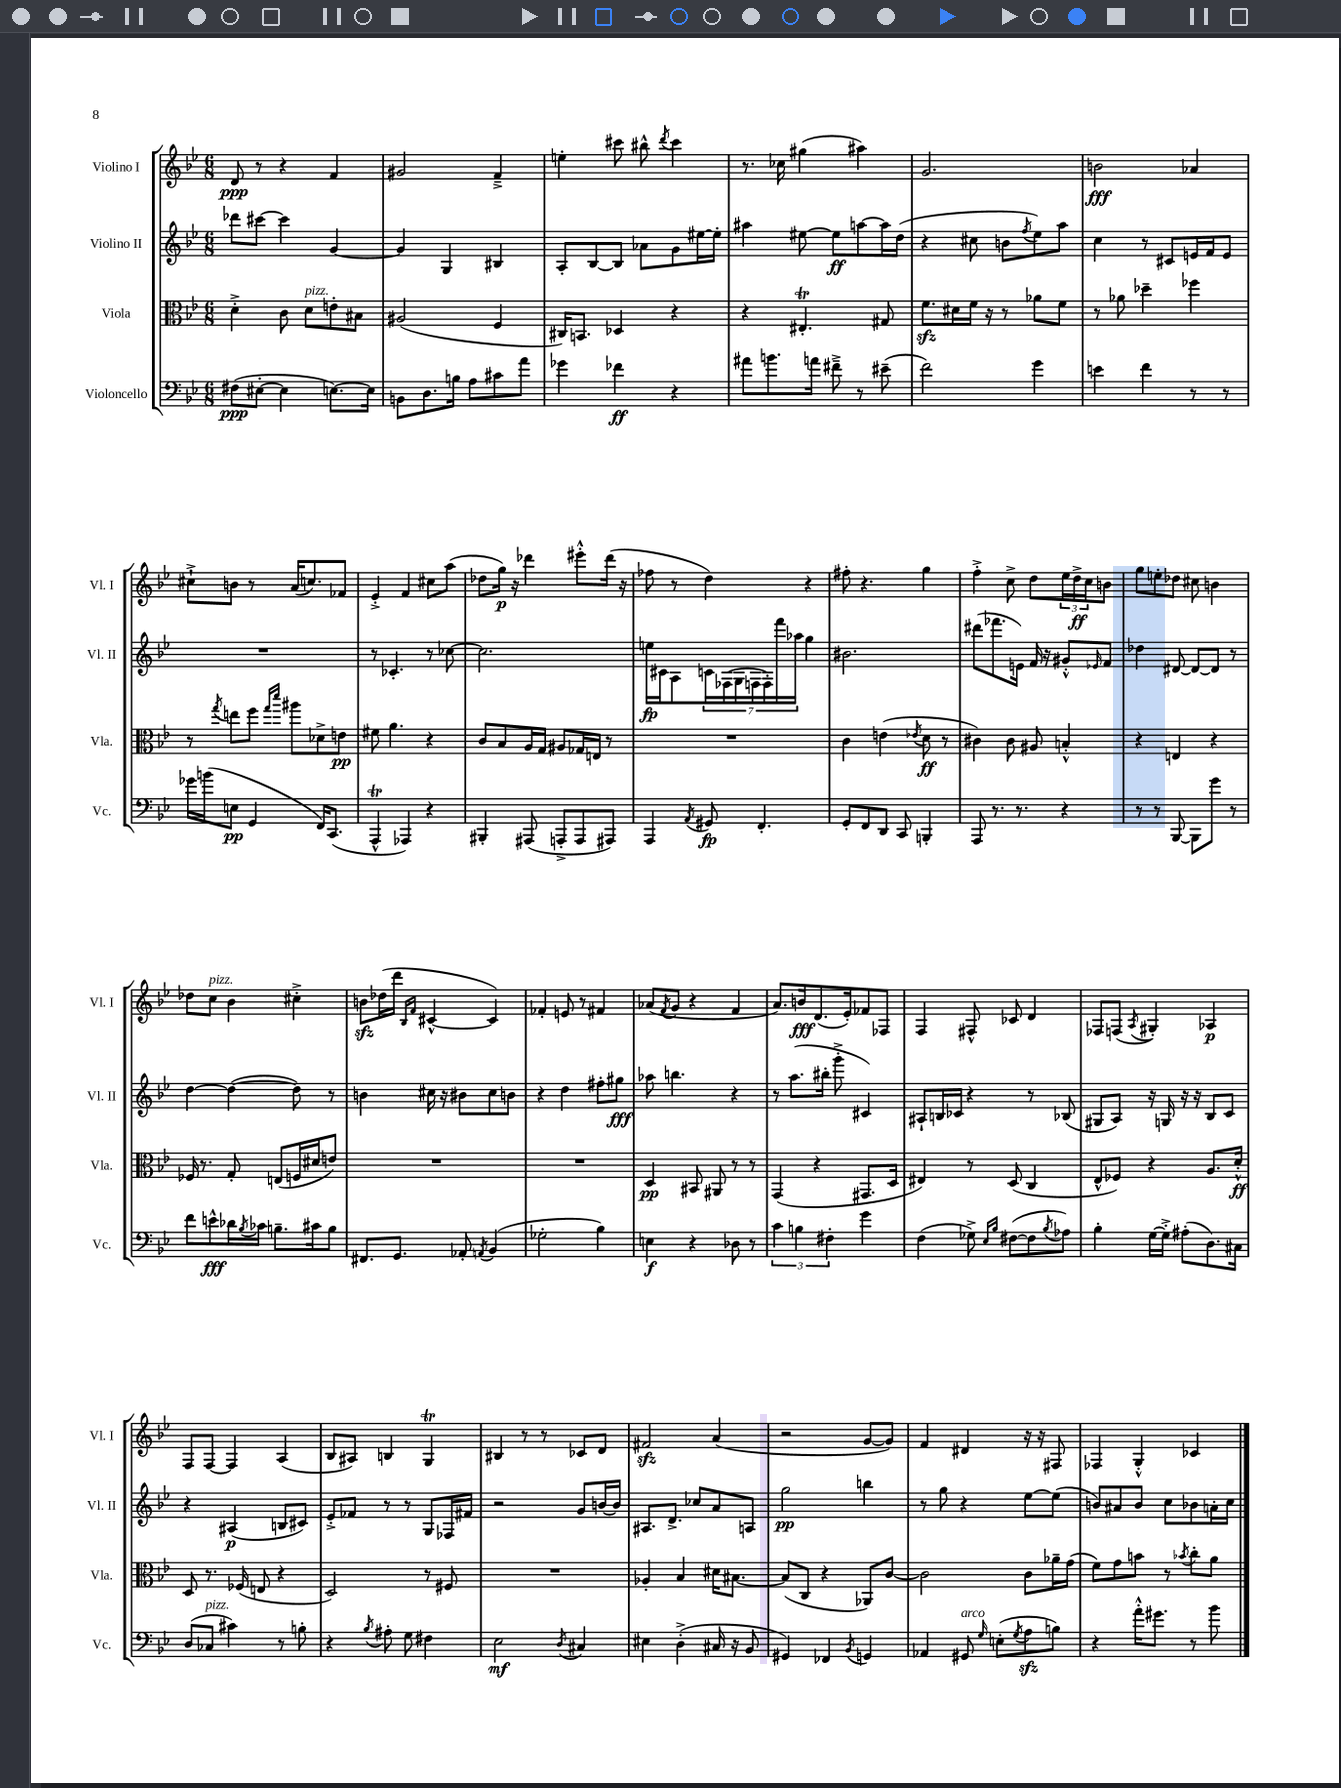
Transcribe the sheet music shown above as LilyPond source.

<<
\new StaffGroup <<
\new Staff = "s0" \with { instrumentName = "Violino I" shortInstrumentName = "Vl. I" } {
    \clef treble \key bes \major \numericTimeSignature \time 6/8
    d'8\ppp r8 r4 f'4 |
    gis'2 f'4---> |
    e''4-. cis'''8 bis''8-^ \acciaccatura { d'''8 } cis'''4 |
    r8. ces''16 gis''4( ais''4) |
    g'2. |
    b'2\fff aes'4 |
    cis''8-!-> b'8 r8 a'16( c''8.) fes'8 |
    ees'4-.-> f'4 cis''8 a''8( |
    des''8 g''16\p) r16 des'''4 eis'''8-.-^ des'''16( r16 |
    fes''8 r8 d''4) r4 |
    fis''8-. r4. g''4 |
    f''4-.-> c''8-> d''8 \tuplet 3/2 { ees''16 d''16->\ff c''16 } b'8 |
    g''8 e''8-. des''8 cis''8 b'4 |
    des''8 c''8^\markup { \italic "pizz." } bes'4 cis''4-.-> |
    b'8\sfz des''16( d'''16 \grace { bes16 f'16 } cis'4~-^ cis'4) |
    fes'4-. e'8 r8 fis'4 |
    aes'8( \acciaccatura { f'8 } g'8 r4 f'4 |
    a'8.) b'16\fff d'8.( ees'16-.) fes'8 fes8 |
    f4 fis8-^ ces'8 d'4 |
    fes8 f8( \acciaccatura { a8 } gis4-.) aes4\p |
    f8 f8~ f4 a4( |
    bes8 ais8) b4 g4\trill |
    bis4 r8 r8 ces'8 d'8 |
    fis'2\sfz a'4( |
    r2 g'8~ g'8) |
    f'4 dis'4 r16 r16 fis8 |
    fes4 g4-.-^ ces'4 \bar "|." |
}
\new Staff = "s1" \with { instrumentName = "Violino II" shortInstrumentName = "Vl. II" } {
    \clef treble \key bes \major \numericTimeSignature \time 6/8
    des'''8 cis'''8~ cis'''4 g'4~ |
    g'4 g4 bis4 |
    a8-. bes8~ bes8 aes'8 g'8 eis''16~ eis''16-. |
    ais''4 eis''8~ eis''8\ff a''8~ a''16 d''16( |
    r4 cis''8 b'8 \acciaccatura { f''8 } ees''8) a''8 |
    c''4 r8 cis'8 e'16 f'16 e'8 |
    R2. |
    r8 ces'4.-. r8 ces''8~ |
    ces''2. |
    e''16\fp cis'16 a8 \tuplet 7/4 { c'16 fes16( g16 f16 f16-.) f'''16 aes''16 } g''4 |
    bis'2. |
    dis'''8( fes'''8. e'16) f'16 r16 gis'8-.-^ \grace { ees'16 } f'8 |
    des''4 dis'8~ dis'8~ dis'8 r8 |
    d''4~ d''4~( d''8) r8 |
    b'4 cis''16 r16 bis'8 cis''8 b'8 |
    r4 d''4 fis''8-. gis''8\fff |
    aes''8 b''4. r4 |
    r8 a''8.( bis''16-. g'''8-.-> cis'4) |
    ais8-! b16 ces'16 r4 r8 bes8( |
    gis8 a8) r16 g16 r16 r16 bes8 c'8 |
    r4 ais4\p( b8 cis'8) |
    ees'8-.-> fes'8 r8 r8 g8 fes16 fis'16 |
    r2 g'8 b'16~ b'16 |
    ais8. d'8.-> ces''8 a'8 a8 |
    g''2\pp b''4 |
    r8 g''8 r4 ees''8~ ees''8( |
    b'8) ais'8 b'8 c''8 bes'8 a'16-. c''16 \bar "|." |
}
\new Staff = "s2" \with { instrumentName = "Viola" shortInstrumentName = "Vla." } {
    \clef alto \key bes \major \numericTimeSignature \time 6/8
    d'4-.-> c'8 d'8^\markup { \italic "pizz." } e'8-. bis8 |
    ais2( f4 |
    cis16) b,8. des4 r4 |
    r4 eis4.-.\trill gis8 |
    f'8.\sfz dis'16 f'16 r16 r8 aes'8 f'8 |
    r8 aes'8 des''4-- fes''4 |
    r8 \acciaccatura { g''8 } e''8 f''8 \grace { g''16 d'''16 } ais''8 des'8-> e'8\pp |
    fis'8 a'4. r4 |
    c'8 bes8 a16 g16 ais8 ges16 e16 r8 |
    R2. |
    c'4 e'4( \acciaccatura { ees'8 } d'8\ff r8 |
    cis'4) cis'8 ais8 b4-.-^ |
    r4 e4 r4 |
    fes16 r8. g8-. e8( f16 dis'16 e'8) |
    R2. |
    R2. |
    d4\pp bis,8 ais,8 r8 r8 |
    g,4( r4 gis,8. d16 |
    eis4) r8 d8( c4 |
    ees8-^ fes8) r4 a8. d'16-.-^\ff |
    d8 r8. fes16( e8 r4 |
    d2) r8 fis8 |
    R2. |
    aes4-. bes4 dis'16 bis8.~ |
    bis8( c8 r4 aes,8) c'8~ |
    c'2 c'8 aes'16-- g'16( |
    f'8) g'8 b'8 r8 \acciaccatura { bes'8 } c''8-. a'8 \bar "|." |
}
\new Staff = "s3" \with { instrumentName = "Violoncello" shortInstrumentName = "Vc." } {
    \clef bass \key bes \major \numericTimeSignature \time 6/8
    fis8\ppp( eis8~-. eis4 e8.~) e16 |
    b,8 d8. b16 a8 cis'8 a'8 |
    ges'4 fes'4\ff r4 |
    ais'8 b'8. a'16 fis'8---> r8 eis'8--( |
    f'2) g'4 |
    e'4 f'4 r8 r8 |
    ges'16 b'16( e8\pp g,4 f,16) c,8.( |
    a,,4-^\trill aes,,4) r4 |
    bis,,4-. ais,,8( a,,8-.-> a,,8 ais,,8) |
    a,,4 \acciaccatura { a,8 } gis,8\fp f,4.-. |
    g,8-. f,8 d,8 c,8 b,,4-. |
    a,,8 r8. r8. r4 |
    r8 r8 bes,,8~ bes,,8 g'8 r8 |
    f'8 e'8-^\fff des'16 \acciaccatura { bes8 } ces'16 b8.-- cis'16 b8 |
    fis,8. g,8. aes,8-. \acciaccatura { a,8 } bes,4( |
    ges2-. bes4) |
    e4\f r4 des8 r8 |
    \tuplet 3/2 { c'4 b4 fis4-. } g'4 |
    f4( ges8->) \grace { ees16 bes16 } fis8~( fis8 \acciaccatura { bes8 } aes8) |
    bes4-. g16~ g16-.-> ais8-.( d8.) cis16 |
    d8( ces8^\markup { \italic "pizz." } cis'4) r8 b8-. |
    r4 \acciaccatura { bes8 } ais8-. g8 fis4 |
    ees2\mf \acciaccatura { d8 } cis4 |
    eis4 d4-.->( cis16 r16 bes,8 |
    gis,4) fes,4 \acciaccatura { bes,8 } g,4 |
    aes,4 gis,8^\markup { \italic "arco" } \grace { g16 } e8-.( \acciaccatura { g8 } a8\sfz b8) |
    r4 a'16-.-^ gis'8. r8 bes'8 \bar "|." |
}
>>
>>
\layout { \context { \Score \remove "Bar_number_engraver" } }
